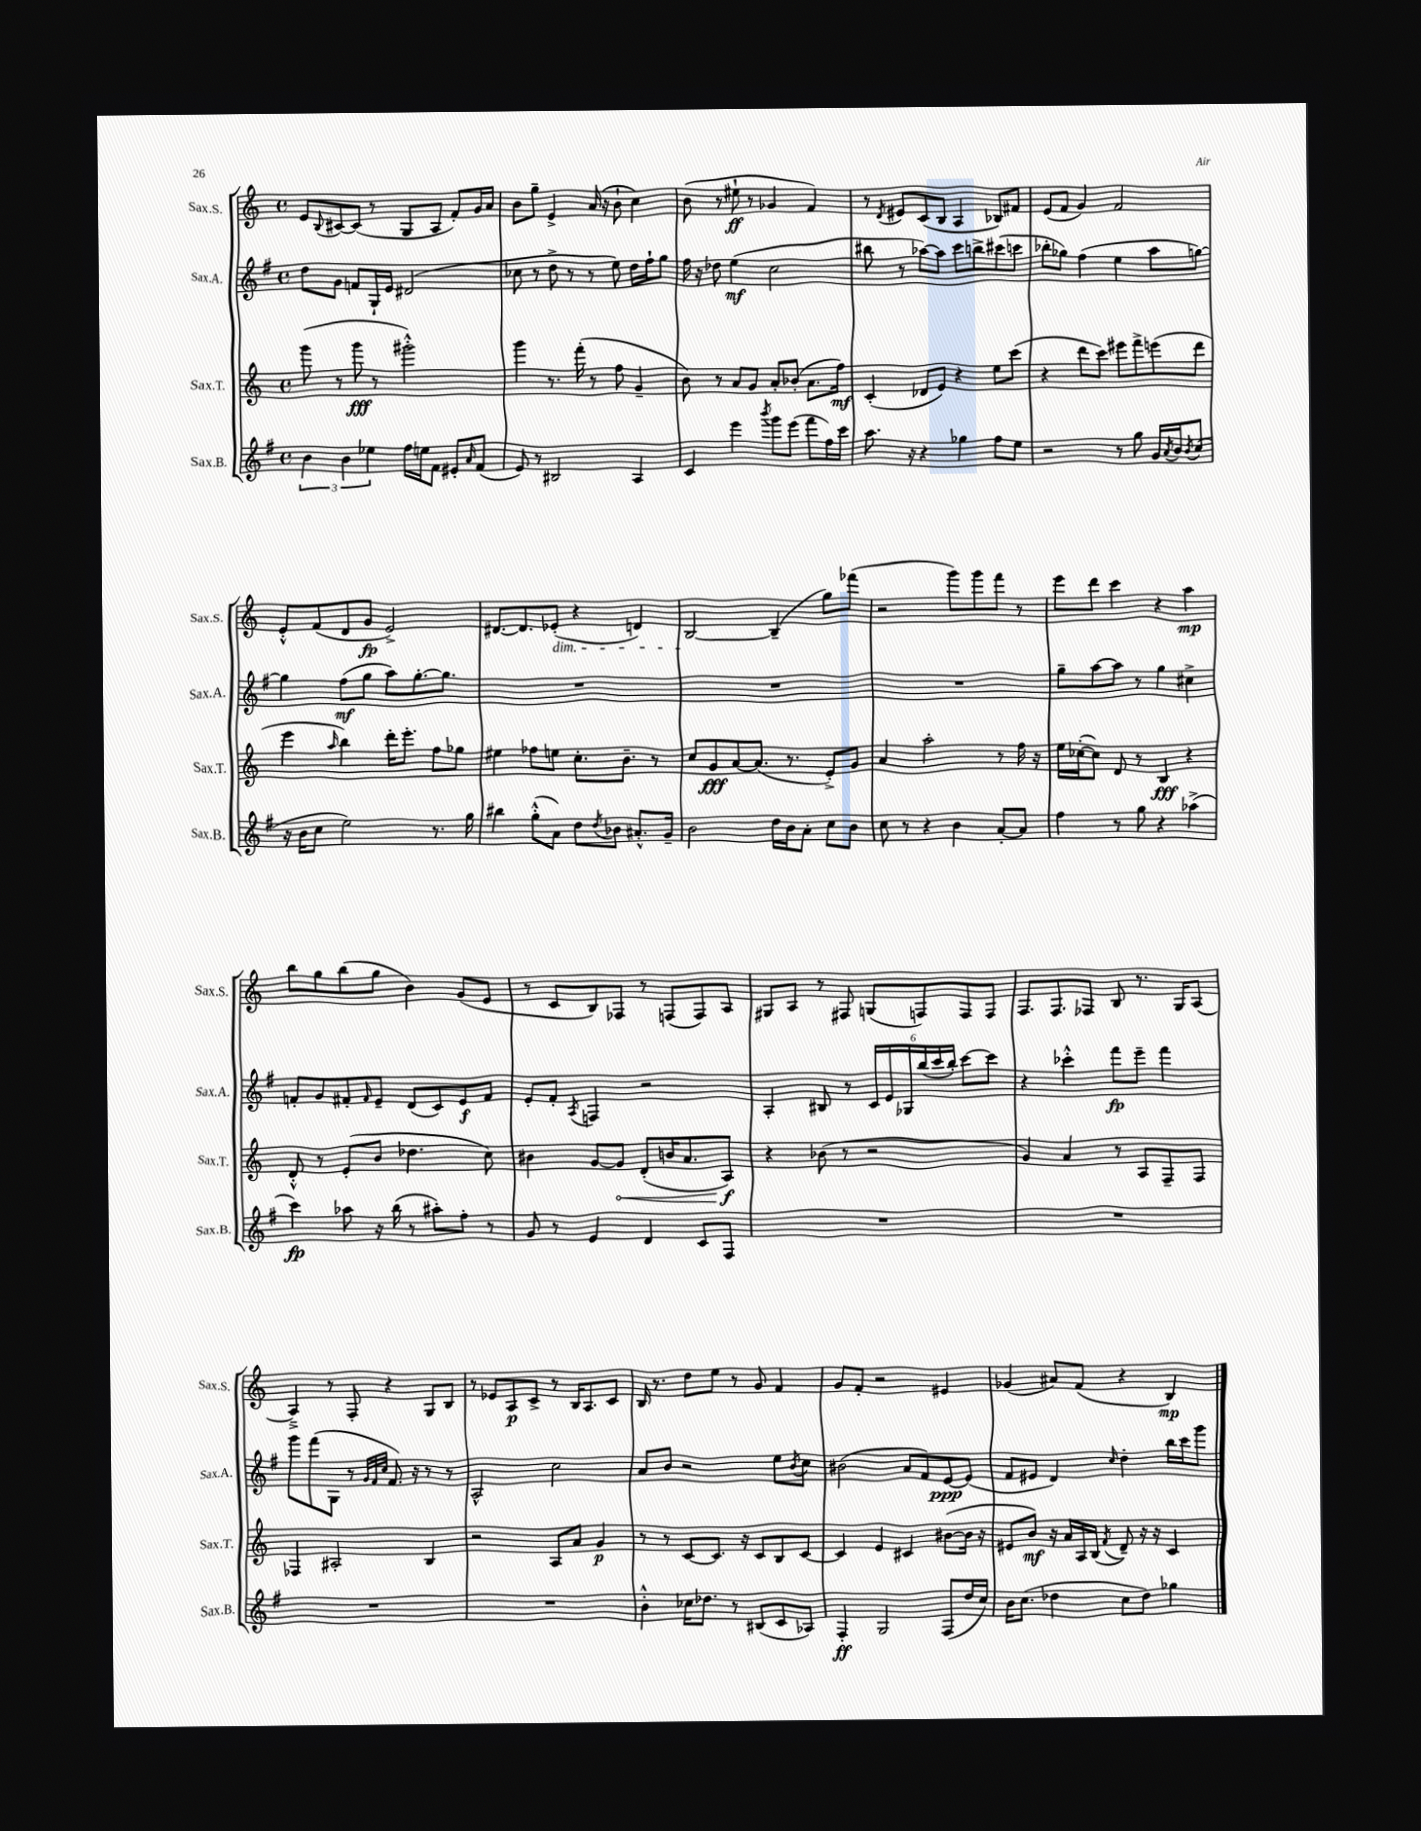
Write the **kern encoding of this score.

**kern	**dynam	**kern	**dynam	**kern	**dynam	**kern	**dynam
*part4	*part4	*part3	*part3	*part2	*part2	*part1	*part1
*staff4	*staff4	*staff3	*staff3	*staff2	*staff2	*staff1	*staff1
*I"Sax.B.	*	*I"Sax.T.	*	*I"Sax.A.	*	*I"Sax.S.	*
*I'Sax.B.	*	*I'Sax.T.	*	*I'Sax.A.	*	*I'Sax.S.	*
*clefG2	*	*clefG2	*	*clefG2	*	*clefG2	*
*k[f#]	*	*k[]	*	*k[f#]	*	*k[]	*
*M4/4	*	*M4/4	*	*M4/4	*	*M4/4	*
*met(c)	*	*met(c)	*	*met(c)	*	*met(c)	*
=4	=4	=4	=4	=4	=4	=4	=4
6b\	.	(8ggg\	.	8dd\L	.	8e/L	.
.	.	.	.	.	.	8qqB/	.
.	.	8r	.	8g\J	.	[8c#X/	.
6b\	.	.	.	.	.	.	.
.	.	8ggg\	fff	8fn/L	.	(8c#/J]	.
6ee-X\	.	.	.	.	.	.	.
.	.	8r	.	16G`/L	.	8r	.
.	.	.	.	16e/JJ	.	.	.
16ff#\LL	.	2ggg#X'^^\)	.	(2d#X/	.	8G/L	.
16een\J	.	.	.	.	.	.	.
8f#\J	.	.	.	.	.	8A/J	.
8e#X'/L	.	.	.	.	.	8f'/L)	.
16qqa/	.	.	.	.	.	.	.
(8f#/J	.	.	.	.	.	16g/L	.
.	.	.	.	.	.	16a/JJ	.
=5	=5	=5	=5	=5	=5	=5	=5
8e/)	.	4ggg\	.	8cc-X\	.	8b\L	.
8r	.	.	.	8r	.	8gg~\J	.
2B#X/	.	8.r	.	8dd^\	.	4e^/	.
.	.	.	.	8r	.	.	.
.	.	(16fff'\	.	.	.	.	.
.	.	8r	.	8r	.	(16a/	.
.	.	.	.	.	.	16r	.
.	.	8ff\	.	8ee\)	.	8b`\	.
4A/	.	4g~/	.	16dd\LL	.	4cc\)	.
.	.	.	.	16ff#`\J	.	.	.
.	.	.	.	8gg\J	.	.	.
=6	=6	=6	=6	=6	=6	=6	=6
4c/	.	8b\)	.	16ff#\	.	(8b\	.
.	.	.	.	16r	.	.	.
.	.	8r	.	8dd-X\	.	8r	.
4eee\	.	8a/L	.	(4ee\	mf	8ee#X`\	ff
.	.	8g/J	.	.	.	8r	.
8qbbb/	.	.	.	.	.	.	.
8ggg\L	.	8a'/L	.	2cc\	.	4g-X/	.
(8eee\J	.	(8b-X'/J	.	.	.	.	.
8fff#\L	.	8.a\L	.	.	.	4f/)	.
16ff#\L)	.	.	.	.	.	.	.
16ccc\JJ	.	16ff\Jk)	mf	.	.	.	.
=7	=7	=7	=7	=7	=7	=7	=7
8.aa\	.	(4c'/	.	8bb#X\	.	8r	.
.	.	.	.	.	.	8qd/	.
.	.	.	.	8r	.	8e#X/L	.
16r	.	.	.	.	.	.	.
4r	.	8d-X/L	.	[8aa-X\L)	.	(8c/	.
.	.	8e/J)	.	8aa-\J]	.	8B/J	.
4gg-X\	.	4r	.	8ccc\L	.	4A/	.
.	.	.	.	8bbn^\	.	.	.
8ff#\L	.	8ee\L	.	(8ccc#X\	.	8B-X/L)	.
8ee\J	.	(8ccc\J	.	8cccn\J	.	8f#X/J	.
=8	=8	=8	=8	=8	=8	=8	=8
2r	.	4r	.	8bb-X'\L	.	(8e/L	.
.	.	.	.	8gg-X\J)	.	8f/J	.
.	.	8ddd\L	.	(4ff#\	.	4g/)	.
.	.	8ccc\J)	.	.	.	.	.
8r	.	8eee#X\L	.	4ee\	.	2f/	.
8gg\	.	8fff^\	.	.	.	.	.
16g/LL	.	(8eeen\	.	8aa\L	.	.	.
8qa/	.	.	.	.	.	.	.
16b/J	.	.	.	.	.	.	.
8qb/	.	.	.	.	.	.	.
(8cc/J	.	8ddd\J	.	[8ggn\J)	.	.	.
!!LO:LB:g=z
=9	=9	=9	=9	=9	=9	=9	=9
16r	.	4eee\	.	4gg\]	.	8e'^^/L	.
16b\KL	.	.	.	.	.	.	.
8cc\J	.	.	.	.	.	(8f/	.
.	.	16qqaa/	.	.	.	.	.
2ee\)	.	4bb\)	.	(8ff#\L	mf	8d/	.
.	.	.	.	8gg\J	.	8g/J	fp
.	.	16ddd'\KL	.	8aa\L)	.	2e^/)	.
.	.	8.eee'\J	.	.	.	.	.
.	.	.	.	[8.gg'\	.	.	.
8.r	.	8ff\L	.	.	.	.	.
.	.	.	.	8.gg\J]	.	.	.
.	.	8gg-X\J	.	.	.	.	.
16gg\	.	.	.	.	.	.	.
=10	=10	=10	=10	=10	=10	=10	=10
4bb#X\	.	4ee#X\	.	1r	.	[8.d#X/L	.
.	.	.	.	.	.	8.d#/]	.
(8gg'^^\L	.	8ff-X\L	.	.	.	.	.
!	!	!	!	!	!	!LO:TX:b:i:t=dim.	!
8a\J)	.	8een\J	.	.	.	(8e-X'/J	.
8dd\L	.	8.cc'\L	.	.	.	4r	.
8qdd/	.	.	.	.	.	.	.
8b-X\J	.	.	.	.	.	.	.
.	.	8.b~\J	.	.	.	.	.
8.a#X'^^/L	.	.	.	.	.	4dn/)	.
.	.	8r	.	.	.	.	.
16g~/Jk	.	.	.	.	.	.	.
=11	=11	=11	=11	=11	=11	=11	=11
2b\	.	8cc/L	.	1r	.	[2B/	.
.	.	8g/	fff	.	.	.	.
.	.	[8a/	.	.	.	.	.
.	.	(8.a/J]	.	.	.	.	.
16dd\LL	.	.	.	.	.	(4B~/]	.
16b\J	.	8.r	.	.	.	.	.
8a'\J	.	.	.	.	.	.	.
8cc\L	.	8e'^/L)	.	.	.	8gg\L)	.
8b\J	.	8g/J	.	.	.	(8fff-X\J	.
=12	=12	=12	=12	=12	=12	=12	=12
8cc\	.	4a/	.	1r	.	2r	.
8r	.	.	.	.	.	.	.
4r	.	2aa'\	.	.	.	.	.
4b\	.	.	.	.	.	8ggg\L)	.
.	.	.	.	.	.	8ggg\	.
[8a'/L	.	8r	.	.	.	8fff\J	.
8a/J]	.	16ff\	.	.	.	8r	.
.	.	16r	.	.	.	.	.
=13	=13	=13	=13	=13	=13	=13	=13
4ff#\	.	16ee\LL	.	8gg~\L	.	8eee\L	.
.	.	([16cc-X'\J	.	.	.	.	.
.	.	8cc-\J])	.	[8aa\	.	8ddd\J	.
8r	.	8d/	.	8aa\J]	.	4ccc\	.
8gg\	.	8r	.	8r	.	.	.
4r	.	4B/	fff	4gg\	.	4r	.
(4aa-X^\	.	4r	.	4cc#X^\	.	4aa\	mp
!!LO:LB:g=z
=14	=14	=14	=14	=14	=14	=14	=14
4ccc\)	fp	8d'^^/	.	8fn'/L	.	8bb\L	.
.	.	8r	.	8g/	.	8gg\	.
8aa-X\	.	(8e'/L	.	8f#X'/	.	(8bb\	.
.	.	.	.	16qqf#/	.	.	.
16r	.	8b/J	.	8e~/J	.	8gg\J	.
(16bb\	.	.	.	.	.	.	.
8r	.	4.dd-X\	.	(8d/L	.	4b\)	.
8aa#X'\L)	.	.	.	8c/)	.	.	.
8ff#'\J	.	.	.	8e/	f	(8g/L	.
8r	.	8cc\)	.	8f#/J	.	8e/J	.
=15	=15	=15	=15	=15	=15	=15	=15
8g/	.	4b#X\	.	8e'/L	.	8r	.
8r	.	.	.	8f#'/J	.	8c/L	.
.	.	.	.	8qA/	.	.	.
4e/	.	[8g/L	.	4Fn/	.	8B/)	.
!	!	!	!LO:HP:b	!	!	!	!
.	.	8g/J]	<	.	.	8F-X/J	.
4d/	.	(8d'/L	.	2r	.	8r	.
.	.	16bn/K	.	.	.	(8Fn/L	.
.	.	8.a/	.	.	.	.	.
8c/L	.	.	.	.	.	8F/)	.
8F#/J	.	8A/J)	f	.	.	8A/J	.
.	.	.	[	.	.	.	.
=16	=16	=16	=16	=16	=16	=16	=16
1r	.	4r	.	4A'/	.	8G#X/L	.
.	.	.	.	.	.	8A/J	.
.	.	(8b-X\	.	8B#X/	.	8r	.
.	.	8r	.	8r	.	8F#X/	.
.	.	2r	.	24c/LL	.	(8Gn/L	.
.	.	.	.	24e/	.	.	.
.	.	.	.	24G-X/	.	.	.
.	.	.	.	(24bb/	.	8Fn/)	.
.	.	.	.	24ccc/	.	.	.
.	.	.	.	24bb'/JJ)	.	.	.
.	.	.	.	[8ccc\L	.	8F/	.
.	.	.	.	8ccc\J]	.	8F/J	.
=17	=17	=17	=17	=17	=17	=17	=17
1r	.	4g/)	.	4r	.	8.F/L	.
.	.	.	.	.	.	8.F/	.
.	.	4a/	.	4ccc-X'^^\	.	.	.
.	.	.	.	.	.	8F-X/J	.
.	.	8r	.	8fff#\L	fp	8B/	.
.	.	8A/L	.	8eee~\J	.	8.r	.
.	.	8F~/	.	4fff#\	.	.	.
.	.	.	.	.	.	16G/KL	.
.	.	8F/J	.	.	.	[8A/J	.
!!LO:LB:g=z
=18	=18	=18	=18	=18	=18	=18	=18
1r	.	4F-X/	.	8ggg\L	.	4A~^/]	.
.	.	.	.	(8fff#\	.	.	.
.	.	2A#X'/	.	8G\J	.	8r	.
.	.	.	.	8r	.	8F'/	.
.	.	.	.	32qqg/LLL	.	.	.
.	.	.	.	32qqf#/	.	.	.
.	.	.	.	32qqcc/JJJ	.	.	.
.	.	.	.	8.f#/)	.	4r	.
.	.	.	.	16r	.	.	.
.	.	4B/	.	8r	.	8G/L	.
.	.	.	.	8r	.	8B/J	.
=19	=19	=19	=19	=19	=19	=19	=19
1r	.	2r	.	2A^^/	.	8r	.
.	.	.	.	.	.	8e-X/L	.
.	.	.	.	.	.	8A/	p
.	.	.	.	.	.	8c^/J	.
.	.	8A/L	.	2cc\	.	8r	.
.	.	8a/J	.	.	.	16B/KL	.
.	.	.	.	.	.	8.A/	.
.	.	4g/	p	.	.	.	.
.	.	.	.	.	.	8c/J	.
=20	=20	=20	=20	=20	=20	=20	=20
4b'^^\	.	8r	.	8a/L	.	16B/	.
.	.	.	.	.	.	8.r	.
.	.	8r	.	8b/J	.	.	.
16cc-X\KL	.	[8c/L	.	2r	.	8dd\L	.
8.dd-X\J	.	.	.	.	.	.	.
.	.	8.c/J]	.	.	.	8ee\J	.
8r	.	.	.	.	.	8r	.
.	.	16r	.	.	.	.	.
(8B#X/L	.	8c/L	.	.	.	8g/	.
8c/	.	8B/	.	8ee\L	.	4f/	.
.	.	.	.	8qb/	.	.	.
8A-X/J)	.	[8c/J	.	8cc\J	.	.	.
=21	=21	=21	=21	=21	=21	=21	=21
4F#'/	ff	4c/]	.	(2b#X\	.	8g/L	.
.	.	.	.	.	.	8f'/J	.
2G/	.	4e/	.	.	.	2r	.
.	.	4c#X/	.	8a/L	.	.	.
.	.	.	.	8f#/)	.	.	.
(8F#/L	.	([8b#X\L	.	[8e/	ppp	4e#X/	.
16dd/L	.	16b#\Jk]	.	(8e/J]	.	.	.
16cc/JJ)	.	16r	.	.	.	.	.
=22	=22	=22	=22	=22	=22	=22	=22
16b\KL	.	8e#X/L	.	8f#/L	.	(4g-X/	.
(8.cc\J	.	.	.	.	.	.	.
.	.	8b/J)	mf	8e#X/J	.	.	.
4dd-X\	.	16r	.	4d/)	.	8a#X/L)	.
.	.	16a/LL	.	.	.	.	.
.	.	16A/	.	.	.	(8f/J	.
.	.	(16B/JJ	.	.	.	.	.
.	.	8qf/	.	16qqcc/	.	.	.
8cc\L	.	8d~/)	.	4dd'\	.	4r	.
8dd-\J)	.	16r	.	.	.	.	.
.	.	16r	.	.	.	.	.
4gg-X\	.	4c/	.	16bb\LL	.	4B/)	mp
.	.	.	.	16ccc\J	.	.	.
.	.	.	.	8ggg\J	.	.	.
==	==	==	==	==	==	==	==
*-	*-	*-	*-	*-	*-	*-	*-
